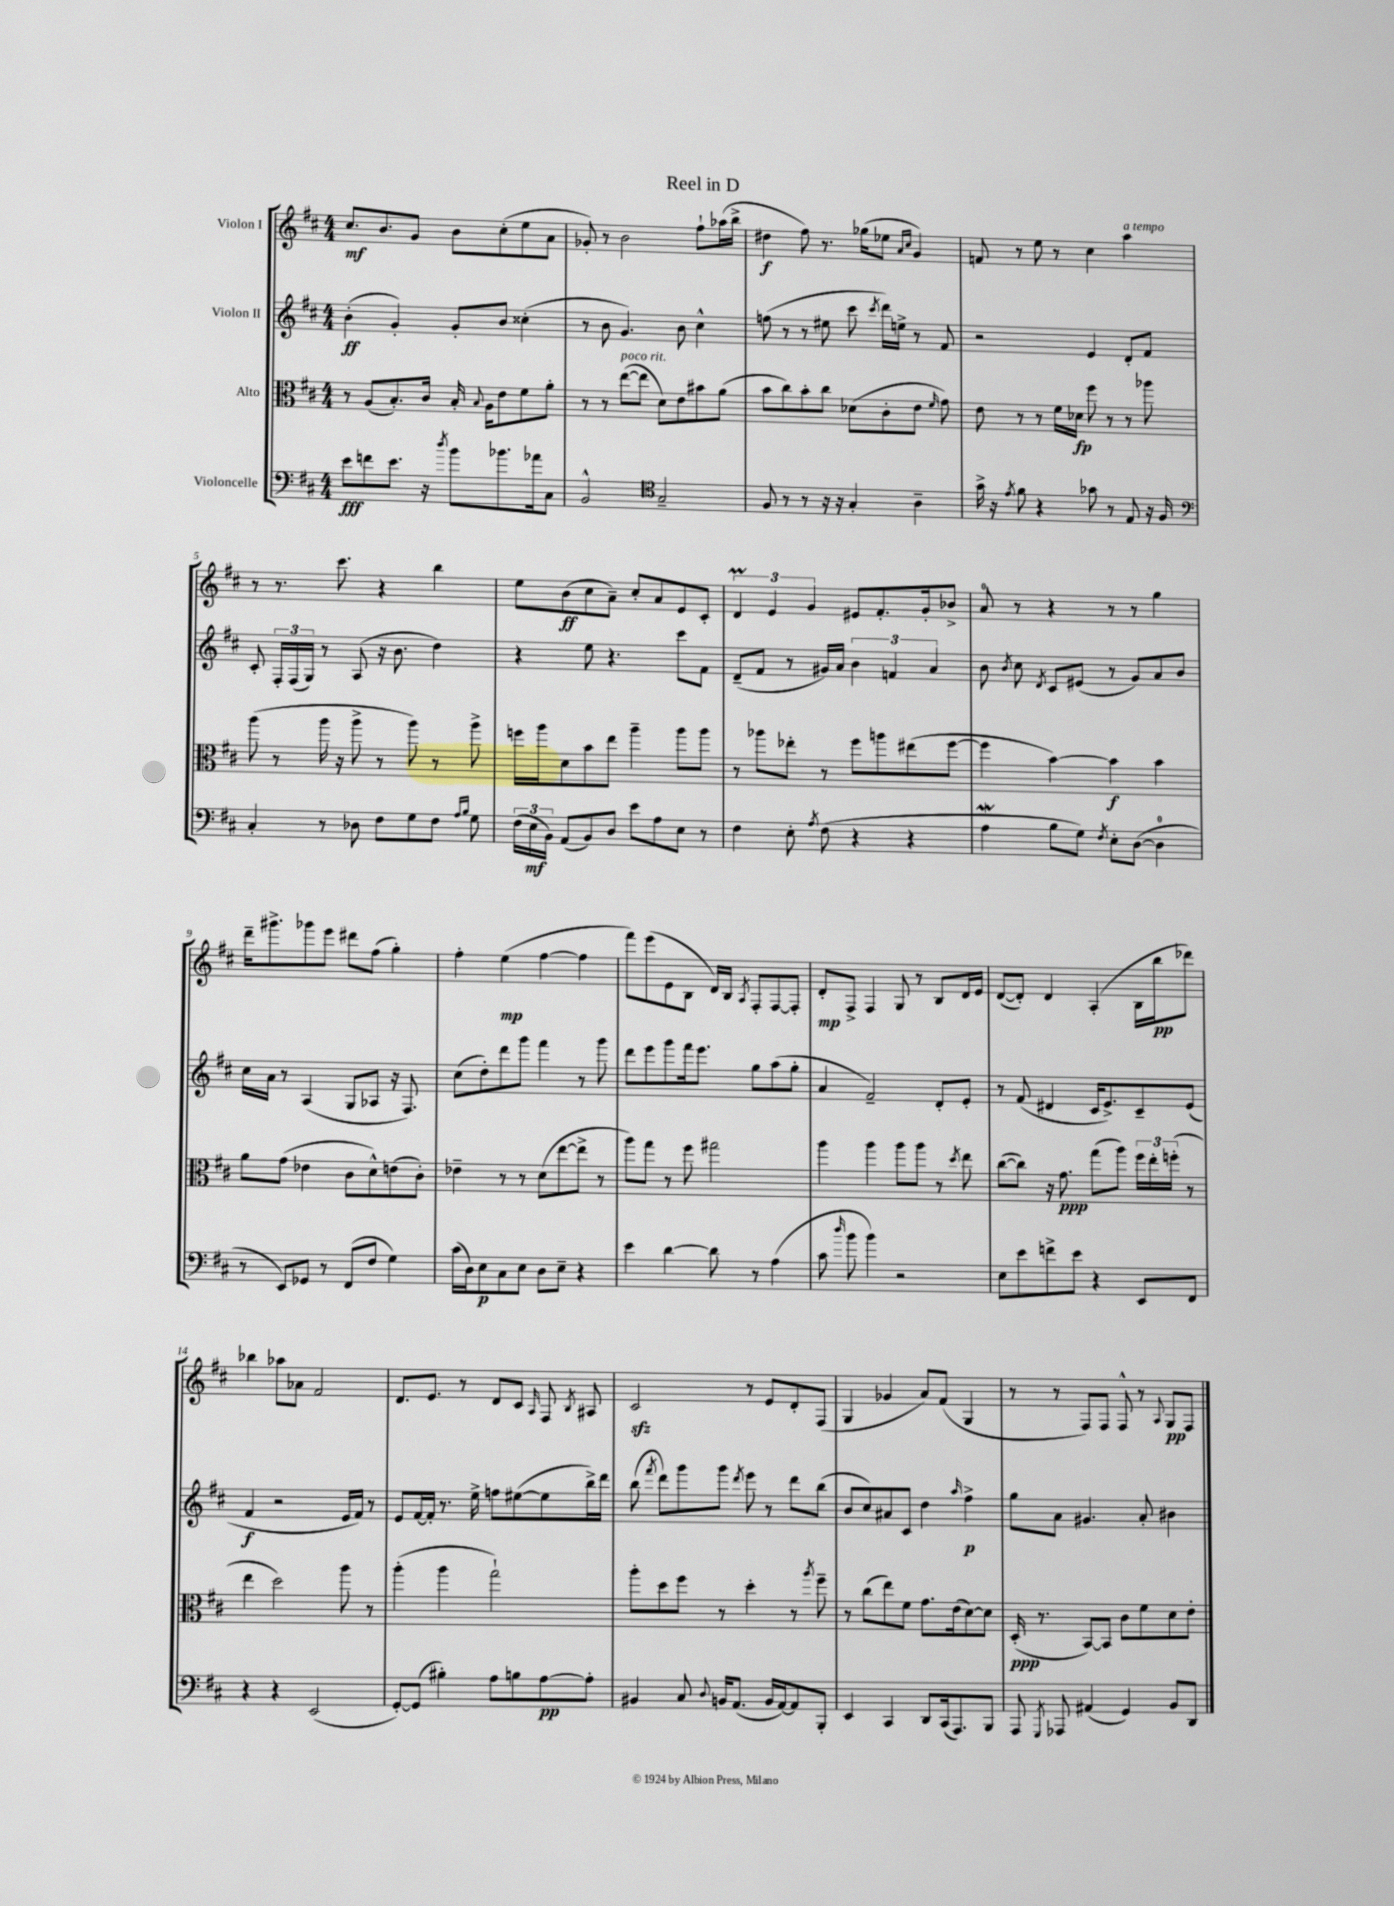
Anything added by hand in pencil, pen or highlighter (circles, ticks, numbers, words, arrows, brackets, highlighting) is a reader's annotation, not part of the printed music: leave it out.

**kern	**dynam	**kern	**dynam	**kern	**dynam	**kern	**dynam
*part4	*part4	*part3	*part3	*part2	*part2	*part1	*part1
*staff4	*staff4	*staff3	*staff3	*staff2	*staff2	*staff1	*staff1
*I"Violoncelle	*	*I"Alto	*	*I"Violon II	*	*I"Violon I	*
*clefF4	*	*clefC3	*	*clefG2	*	*clefG2	*
*k[f#c#]	*	*k[f#c#]	*	*k[f#c#]	*	*k[f#c#]	*
*M4/4	*	*M4/4	*	*M4/4	*	*M4/4	*
=1	=1	=1	=1	=1	=1	=1	=1
8e\L	fff	8r	.	(4b'\	ff	8.cc#/L	mf
8fn\	.	(8A/L	.	.	.	.	.
.	.	.	.	.	.	8.b/	.
8.e\J	.	8.B'/)	.	4g'/)	.	.	.
.	.	.	.	.	.	8g/J	.
16r	.	16c#/Jk	.	.	.	.	.
8qdd/	.	.	.	.	.	.	.
8b\L	.	16B'/	.	8g'/L	.	8b\L	.
.	.	8qqB/	.	.	.	.	.
.	.	16A\KL	.	.	.	.	.
8.b-X\	.	8e\	.	8b/J	.	(8cc#'\	.
.	.	8f#\	.	(4cc##X'\	.	8ee\	.
16a-X\k	.	.	.	.	.	.	.
8C#\J	.	8a'\J	.	.	.	8a\J	.
=2	=2	=2	=2	=2	=2	=2	=2
2BB^^/	.	8r	.	8r	.	8g-X'/)	.
.	.	8r	.	8b\	.	8r	.
!	!	!LO:TX:a:i:t=poco rit.	!	!	!	!	!
.	.	([8ee\L	.	4.g/)	.	2b\	.
.	.	8ee\J]	.	.	.	.	.
*clefC4	*	*	*	*	*	*	*
2G~/	.	8d\L)	.	.	.	.	.
.	.	8e\	.	8b\	.	.	.
.	.	8b#X\	.	4cc#^^\	.	8ff#`\L	.
.	.	(8a\J	.	.	.	(16aa-X\L	.
.	.	.	.	.	.	16bb^\JJ	.
=3	=3	=3	=3	=3	=3	=3	=3
8F#/	.	8b\L	.	(8ffn\	.	4dd#X\	f
8r	.	8cc#\)	.	8r	.	.	.
8r	.	8b'\	.	8r	.	8ff#\)	.
16r	.	8cc#\J	.	8ee#X\	.	8.r	.
16r	.	.	.	.	.	.	.
4G'/	.	(8d-X\L	.	8ccc#\	.	.	.
.	.	.	.	.	.	(16gg-X\KL	.
.	.	.	.	8qccc#/	.	.	.
.	.	8c#'\	.	16ddd\LL)	.	8ee-X\J	.
.	.	.	.	16een^\JJ	.	.	.
.	.	.	.	.	.	16qqa/LL	.
.	.	.	.	.	.	16qqcc#/JJ	.
4A~\	.	8e\J	.	8r	.	4g/)	.
.	.	16qqf#/	.	.	.	.	.
.	.	8g\)	.	8f#/	.	.	.
=4	=4	=4	=4	=4	=4	=4	=4
16g^\	.	8e\	.	2r	.	8fn/	.
16r	.	.	.	.	.	.	.
8qe/	.	.	.	.	.	.	.
8f#\	.	8r	.	.	.	8r	.
4r	.	8r	.	.	.	8ee\	.
.	.	16f#\LL	.	.	.	8r	.
.	.	16d-X\JJ	fp	.	.	.	.
8g-X\	.	8ff#\	.	4e/	.	4cc#\	.
8r	.	8r	.	.	.	.	.
!	!	!	!	!	!	!LO:TX:a:i:t=a tempo	!
8E/	.	8r	.	8d'/L	.	4aa\	.
16r	.	8aa-X\	.	8f#/J	.	.	.
16F#/	.	.	.	.	.	.	.
!!LO:LB:g=z
=5	=5	=5	=5	=5	=5	=5	=5
*clefF4	*	*	*	*	*	*	*
4C#'/	.	(8aa\	.	8c#'/	.	8r	.
.	.	8r	.	24F#'/LL	.	8.r	.
.	.	.	.	(24F#/	.	.	.
.	.	.	.	24G/JJ)	.	.	.
8r	.	16aa\	.	8r	.	.	.
.	.	16r	.	.	.	8.ccc#\	.
8D-X\	.	8aa^\	.	(8A/	.	.	.
8F#\L	.	8r	.	16r	.	4r	.
.	.	.	.	8.b\	.	.	.
8G\	.	8aa\)	.	.	.	.	.
8F#\J	.	8r	.	4dd\)	.	4bb\	.
16qqA/LL	.	.	.	.	.	.	.
16qqB/JJ	.	.	.	.	.	.	.
8G\	.	8aa^\	.	.	.	.	.
=6	=6	=6	=6	=6	=6	=6	=6
(24F#\LL	.	16ffn\LL	.	4r	.	8ee\L	.
24E\	mf	.	.	.	.	.	.
.	.	16aa\J	.	.	.	.	.
24BB\JJ)	.	.	.	.	.	.	.
(8AA/L	.	8d\	.	.	.	(8b\	ff
8BB/)	.	8b\	.	8ee\	.	8cc#\	.
8D/J	.	8ee\J	.	4.r	.	8a~\J)	.
8e\L	.	4aa~\	.	.	.	8cc#'/L	.
8A\	.	.	.	.	.	8a/	.
8E\J	.	8aa\L	.	8ccc#\L	.	8e/	.
8r	.	8aa\J	.	8f#\J	.	8c#'/J	.
=7	=7	=7	=7	=7	=7	=7	=7
4F#\	.	8r	.	(8d~/L	.	6dM/	.
.	.	8aa-X\L	.	8f#/J	.	.	.
.	.	.	.	.	.	6e/	.
8E'\	.	8ee-X'\J	.	8r	.	.	.
.	.	.	.	.	.	6g/	.
8qA/	.	.	.	.	.	.	.
(8F#\	.	8r	.	16g#X/LL)	.	.	.
.	.	.	.	16a/JJ	.	.	.
4r	.	8ff#\L	.	6b\	.	8e#X/L	.
.	.	8aan\	.	.	.	8.f#'/	.
.	.	.	.	6fn/	.	.	.
4r	.	(8ee#X\	.	.	.	.	.
.	.	.	.	.	.	16g'/k	.
.	.	.	.	6a/	.	.	.
.	.	[8ff#\J	.	.	.	8b-X^/J	.
=8	=8	=8	=8	=8	=8	=8	=8
4AW\	.	4ff#\]	.	8b\	.	8a/	.
.	.	.	.	8qb/	.	.	.
.	.	.	.	8cc#\	.	8r	.
.	.	.	.	8qd/	.	.	.
8B\L	.	[4b\)	.	8c#/L	.	4r	.
8G\J)	.	.	.	(8e#X/J	.	.	.
8qF#/	.	.	.	.	.	.	.
8E'\L	.	4b\]	f	8r	.	8r	.
([8D\J	.	.	.	8g/L)	.	8r	.
4D\]	.	4b\	.	8a/	.	4gg\	.
.	.	.	.	8b/J	.	.	.
!!LO:LB:g=z
=9	=9	=9	=9	=9	=9	=9	=9
8r	.	8a\L	.	16cc#\LL	.	16ddd~\KL	.
.	.	.	.	16a\JJ	.	8.ggg#X^\	.
8EE/L)	.	(8g\J	.	8r	.	.	.
8GG-X/J	.	4e-X\	.	(4A/	.	8ggg-X\	.
8r	.	.	.	.	.	8eee\J	.
(8FF#/L	.	8c#\L	.	8G/L	.	8ddd#X\L	.
8F#/J	.	8d^^\)	.	8A-X/J	.	(8ff#\J	.
4G\)	.	(8en\	.	16r	.	4gg'\)	.
.	.	.	.	8.F#/)	.	.	.
.	.	8c#'\J)	.	.	.	.	.
=10	=10	=10	=10	=10	=10	=10	=10
(16c#\LL	.	4e-X~\	.	(8cc#\L	.	4ff#'\	.
16D\J)	.	.	.	.	.	.	.
8E\	p	.	.	8dd'\)	.	.	.
8C#\	.	8r	.	8ddd\	.	(4ee\	mp
8E\J	.	8r	.	8ggg\J	.	.	.
8D\L	.	(8d\L	.	4fff#\	.	[4ff#\	.
8E~\J	.	[8ee\	.	.	.	.	.
4r	.	8ee^\J]	.	8r	.	4ff#\]	.
.	.	8r	.	8ggg\	.	.	.
=11	=11	=11	=11	=11	=11	=11	=11
4e\	.	8aa\L)	.	8ddd\L	.	8fff#\L)	.
.	.	8gg\J	.	8eee\	.	(8eee\	.
[4d\	.	8r	.	8ggg\	.	8e\	.
.	.	8ff#\	.	16fff#\k	.	8B\J	.
.	.	.	.	8.eee\J	.	.	.
8d\]	.	2gg#X\	.	.	.	16d/LL)	.
.	.	.	.	.	.	16B/JJ	.
.	.	.	.	.	.	8qA/	.
8r	.	.	.	8gg\L	.	8F#'/L	.
(4A\	.	.	.	(8aa\	.	[8F#/	.
.	.	.	.	8gg'\J	.	8F#'/J]	.
=12	=12	=12	=12	=12	=12	=12	=12
8c#\	.	4aa\	.	4a/	.	8d'/L	mp
16qqdd/	.	.	.	.	.	.	.
8b\	.	.	.	.	.	8F#^/J	.
4b\)	.	4aa\	.	2f#~/)	.	4F#/	.
2r	.	8aa\L	.	.	.	8G/	.
.	.	8aa\J	.	.	.	8r	.
.	.	8r	.	8d'/L	.	8B/L	.
.	.	8qdd/	.	.	.	.	.
.	.	8ee\	.	8e'/J	.	16d/L	.
.	.	.	.	.	.	16e/JJ	.
=13	=13	=13	=13	=13	=13	=13	=13
8E\L	.	([8cc#\L	.	8r	.	([8d/L	.
8e\	.	8cc#\J])	.	(8f#/	.	8d'/J])	.
8fn^\	.	16r	.	4d#X/	.	4d/	.
.	.	8.g\	ppp	.	.	.	.
8e\J	.	.	.	.	.	.	.
4r	.	(8gg\L	.	16c#/KL	.	(4A'/	.
.	.	.	.	8.e^/)	.	.	.
.	.	8aa\J)	.	.	.	.	.
8EE/L	.	24ff#\LL	.	8c#~/	.	16B\LL	.
.	.	24ee'\	.	.	.	.	.
.	.	.	.	.	.	16bb\J	pp
.	.	(24ffn'\JJ	.	.	.	.	.
8FF#/J	.	8r	.	(8e/J	.	8ddd-X\J)	.
!!LO:LB:g=z
=14	=14	=14	=14	=14	=14	=14	=14
4r	.	4ee\	.	4f#/	f	4bb-X\	.
4r	.	2dd\)	.	2r	.	8aa-X\L	.
.	.	.	.	.	.	8a-X\J	.
(2EE/	.	.	.	.	.	2f#/	.
.	.	8aa\	.	16e/LL	.	.	.
.	.	.	.	16f#/JJ)	.	.	.
.	.	8r	.	8r	.	.	.
=15	=15	=15	=15	=15	=15	=15	=15
[8GG'/L)	.	(4aa'\	.	8e/L	.	8.d/L	.
(8GG/J]	.	.	.	[16f#/L	.	.	.
.	.	.	.	16f#'/JJ]	.	8.e/J	.
4B#X'\)	.	4aa\	.	8.r	.	.	.
.	.	.	.	.	.	8r	.
.	.	.	.	16ee^\	.	.	.
8A\L	.	2gg`\)	.	8ffn\L	.	8d/L	.
8Bn\	.	.	.	([8ee#X\	.	8c#/J	.
.	.	.	.	.	.	16qqA/	.
[8A\	pp	.	.	8ee#\]	.	8F#/	.
.	.	.	.	.	.	8qB/	.
8A'\J]	.	.	.	16bb^\L)	.	8A#X/	.
.	.	.	.	16ddd\JJ	.	.	.
=16	=16	=16	=16	=16	=16	=16	=16
4BB#X/	.	8aa'\L	.	(8bb\	.	2c#zz/	.
.	.	.	.	8qfff#/	.	.	.
.	.	8dd\	.	8ddd\L)	.	.	.
8C#/	.	8ff#\J	.	8ggg\	.	.	.
8qqD/	.	.	.	.	.	.	.
16BBn/KL	.	8r	.	8ggg\J	.	.	.
(8.AA/J	.	.	.	.	.	.	.
.	.	.	.	8qddd/	.	.	.
.	.	4dd'\	.	8eee\	.	8r	.
16BB/LL	.	.	.	8r	.	8e/L	.
[16AA/J)	.	.	.	.	.	.	.
8AA/]	.	8r	.	8ddd\L	.	8d'/	.
.	.	8qaa/	.	.	.	.	.
8BBB'/J	.	8ff#~\	.	(8bb\J	.	(8F#/J	.
=17	=17	=17	=17	=17	=17	=17	=17
4EE/	.	8r	.	8b/L	.	4G/	.
.	.	(8cc#\L	.	8cc#/)	.	.	.
4CC#/	.	8ee\)	.	8a#X/	.	4g-X/	.
.	.	8f#\J	.	8c#/J	.	.	.
8DD/L	.	8.g\L	.	4dd\	.	8a/L)	.
(16CC#/k	.	.	.	.	.	(8f#/J	.
8.AAA/)	.	(16e\k	.	.	.	.	.
.	.	.	.	16qqaa/	.	.	.
.	.	[8d\)	.	4ff#^\	p	4G/	.
8BBB/J	.	8d\J]	.	.	.	.	.
=18	=18	=18	=18	=18	=18	=18	=18
8AAA/	.	(16D'/	ppp	8gg\L	.	8r	.
.	.	8.r	.	.	.	.	.
8qGGG/	.	.	.	.	.	.	.
8AAA-X/	.	.	.	8a\J	.	8r	.
(4AA#X/	.	[8BB/L)	.	4.g#X/	.	8F#/L)	.
.	.	8BB/J]	.	.	.	8F#/J	.
4GG/)	.	8c#\L	.	.	.	8F#^^/	.
.	.	8f#\	.	8a'/	.	8r	.
.	.	.	.	.	.	8qqA/	.
8BB/L	.	8d\	.	4b#X\	.	8G/L	pp
8DD/J	.	8e'\J	.	.	.	8F#/J	.
==	==	==	==	==	==	==	==
*-	*-	*-	*-	*-	*-	*-	*-
